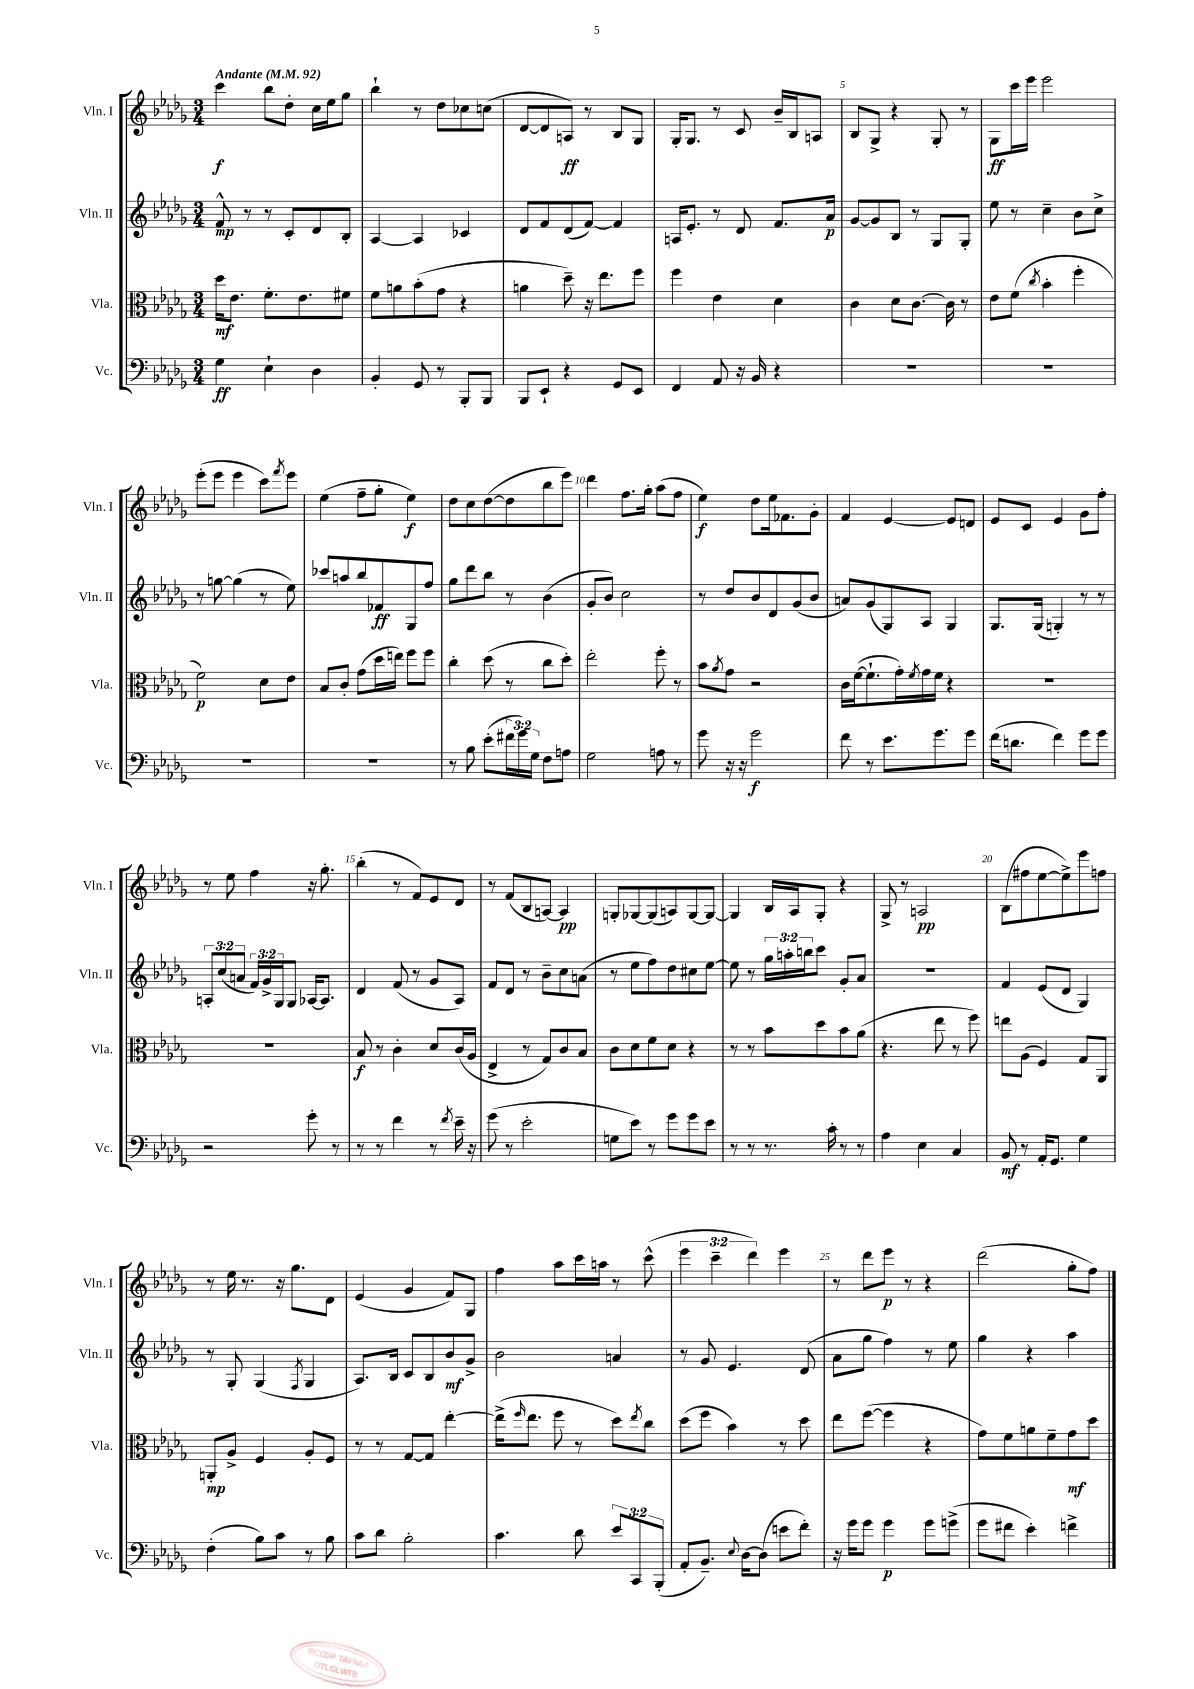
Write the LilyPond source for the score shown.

<<
\new StaffGroup <<
\new Staff = "s0" \with { instrumentName = "Vln. I" shortInstrumentName = "Vln. I" } {
    \clef treble \key des \major \numericTimeSignature \time 3/4 \override Staff.TupletNumber.text = #tuplet-number::calc-fraction-text \tempo "Andante" 4 = 92
    c'''4\f bes''8 des''8-. c''16 ees''16 ges''8 |
    bes''4-! r8 des''8 ces''8 c''8( |
    des'8~ des'8 a8\ff) r8 bes8 ges8 |
    ges16-. ges8. r8 c'8 bes'16-- bes16 a8 |
    bes8 ges8-> r4 ges8-. r8 |
    ges8\ff c'''16 ees'''16 ees'''2 |
    ees'''8-.( ees'''8 ees'''4 c'''8) \acciaccatura { f'''8 } ees'''8 |
    ees''4( f''8-- ges''8-. ees''4\f) |
    des''8 c''8 des''8~( des''8 bes''8 ees'''8) |
    des'''4 f''8. ges''16-. aes''8( f''8 |
    ees''4\f) des''8 ees''16 fes'8. ges'8-. |
    f'4 ees'4~ ees'8 d'8 |
    ees'8 c'8 ees'4 ges'8 f''8-. |
    r8 ees''8 f''4 r16 ges''8.-. |
    bes''4-.( r8 f'8) ees'8 des'8 |
    r8 f'8( bes8 a8~) a4\pp |
    g8-. ges8~ ges8( a8) ges8~ ges8~ |
    ges4 bes16 aes16 ges8-. r4 |
    ges8-> r8 a2\pp |
    bes8( fis''8 ees''8~ ees''8->) ees'''8 f''8 |
    r8 ees''16 r8. r16 ges''8. des'8 |
    ees'4( ges'4 f'8) ges8 |
    f''4 aes''8 c'''16 a''16 r8 c'''8-^( |
    \tuplet 3/2 { ees'''4 c'''4-- des'''4) } ees'''4 |
    r8 des'''8 ees'''8\p r8 r4 |
    des'''2( ges''8-. f''8) \bar "|." |
}
\new Staff = "s1" \with { instrumentName = "Vln. II" shortInstrumentName = "Vln. II" } {
    \clef treble \key des \major \numericTimeSignature \time 3/4 \override Staff.TupletNumber.text = #tuplet-number::calc-fraction-text
    f'8-^\mp r8 r8 c'8-. des'8 bes8-. |
    aes4~ aes4 ces'4 |
    des'8 f'8 des'8( f'8~) f'4 |
    a16 ees'8.-. r8 des'8 f'8. aes'16\p |
    ges'8~ ges'8 bes8 r8 ges8 ges8-. |
    ees''8 r8 c''4-- bes'8 c''8-> |
    r8 g''8~ g''4( r8 ees''8) |
    ces'''8 a''8 bes''8 fes'8\ff ges8 f''8 |
    ges''8 des'''8 bes''8 r8 bes'4( |
    ges'8-. bes'8) c''2 |
    r8 des''8 bes'8 des'8 ges'8( bes'8 |
    a'8) ges'8( ges8) aes8 ges4 |
    ges8. ges16( g4-.) r8 r8 |
    \tuplet 3/2 { a8-. c''8( a'8 } \tuplet 3/2 { f'16) ges'16-> ges16 } ges8 aes16~ aes8. |
    des'4 f'8( r8 ges'8 aes8) |
    f'8 des'8 r8 bes'8-- c''8 a'8( |
    r8 ees''8 f''8) des''8 cis''8 ees''8~ |
    ees''8 r8 \tuplet 3/2 { ges''16 a''16-. b''16 } c'''8 ges'8-. aes'8 |
    R2. |
    f'4 ees'8( des'8 ges4) |
    r8 ges8-. ges4( \acciaccatura { f8 } ges4 |
    aes8.) bes16 c'8 bes8 bes'8\mf ges'8-> |
    bes'2 a'4 |
    r8 ges'8 ees'4. des'8( |
    aes'8 ges''8 f''4) r8 ees''8 |
    ges''4 r4 aes''4 \bar "|." |
}
\new Staff = "s2" \with { instrumentName = "Vla." shortInstrumentName = "Vla." } {
    \clef alto \key des \major \numericTimeSignature \time 3/4
    des''16\mf ees'8. f'8.-. ees'8. fis'8 |
    f'8 a'8 bes'8-.( ges'8 r4 |
    a'4 des''8--) r16 ees''8. f''8 |
    f''4 ees'4 des'4 |
    c'4 des'8 c'8.~ c'16 r8 |
    ees'8 f'8( \acciaccatura { c''8 } bes'4-. f''4-. |
    f'2\p) des'8 ees'8 |
    bes8 c'8-. ges'8( des''16 e''16) f''8 f''8 |
    c''4-. des''8( r8 c''8 des''8-.) |
    ees''2-. f''8-. r8 |
    bes'8 \acciaccatura { aes'8 } ges'8 r2 |
    c'16 f'16~( f'8.-! ges'16-.) \acciaccatura { f'8 } ges'16 f'16 r4 |
    R2. |
    R2. |
    bes8\f r8 c'4-. des'8 c'16( aes16 |
    ees4-> r8 ges8) c'8 bes8 |
    c'8 des'8 f'8 des'8 r4 |
    r8 r8 bes'8 des''8 bes'8 aes'8( |
    r4. ees''8 r8 f''8) |
    e''8 aes8( f4) ges8 aes,8 |
    a,8-.\mp aes8-> f4 aes8-. f8 |
    r8 r8 ges8~ ges8 ees''4~-. |
    ees''16->( \grace { f''16 } ees''8. f''8 r8 des''8) \acciaccatura { ees''8 } c''8 |
    des''8( f''8 bes'4) r8 des''8 |
    ees''8 f''8~( f''4 r4 |
    ges'8) f'8 a'8 f'8-- ges'8\mf des''8 \bar "|." |
}
\new Staff = "s3" \with { instrumentName = "Vc." shortInstrumentName = "Vc." } {
    \clef bass \key des \major \numericTimeSignature \time 3/4 \override Staff.TupletNumber.text = #tuplet-number::calc-fraction-text
    ges4\ff ees4-! des4 |
    bes,4-. ges,8 r8 bes,,8-. bes,,8 |
    bes,,8 ees,8-! r4 ges,8 ees,8 |
    f,4 aes,8 r16 bes,16 r4 |
    R2. |
    R2. |
    R2. |
    R2. |
    r8 bes8 ees'8-.( \tuplet 3/2 { fis'16 ges'16) ges16 } f8 a8 |
    ges2 a8 r8 |
    ges'8 r16 r16 ges'2\f |
    f'8 r8 ees'8. ges'8. ges'8 |
    f'16( d'8. f'4) ges'8 ges'8 |
    r2 ges'8-. r8 |
    r8 r8 f'4 r8 \acciaccatura { f'8 } ees'16-- r16 |
    ges'8( r8 ees'2-. |
    g8 ees'8) r8 ges'8 ges'8 ees'8 |
    r8 r8 r8. c'16-. r8 r8 |
    aes4 ees4 c4 |
    bes,8\mf r8 aes,16-. ges,8. ges4 |
    f4-.( bes8) c'8 r8 bes8 |
    c'8 des'8 bes2-. |
    c'4. des'8 \tuplet 3/2 { ees'8 c,8 bes,,8-.( } |
    aes,8-. bes,8.--) \appoggiatura { ees8 } des16~ des8( e'8 f'8-.) |
    r16 ges'16 ges'8 ges'4\p ges'8 g'8->( |
    ges'8 fis'8 ees'4-.) f'4-> \bar "|." |
}
>>
>>
\layout { \context { \Score \override BarNumber.break-visibility = ##(#f #t #t) barNumberVisibility = #(every-nth-bar-number-visible 5) } }
